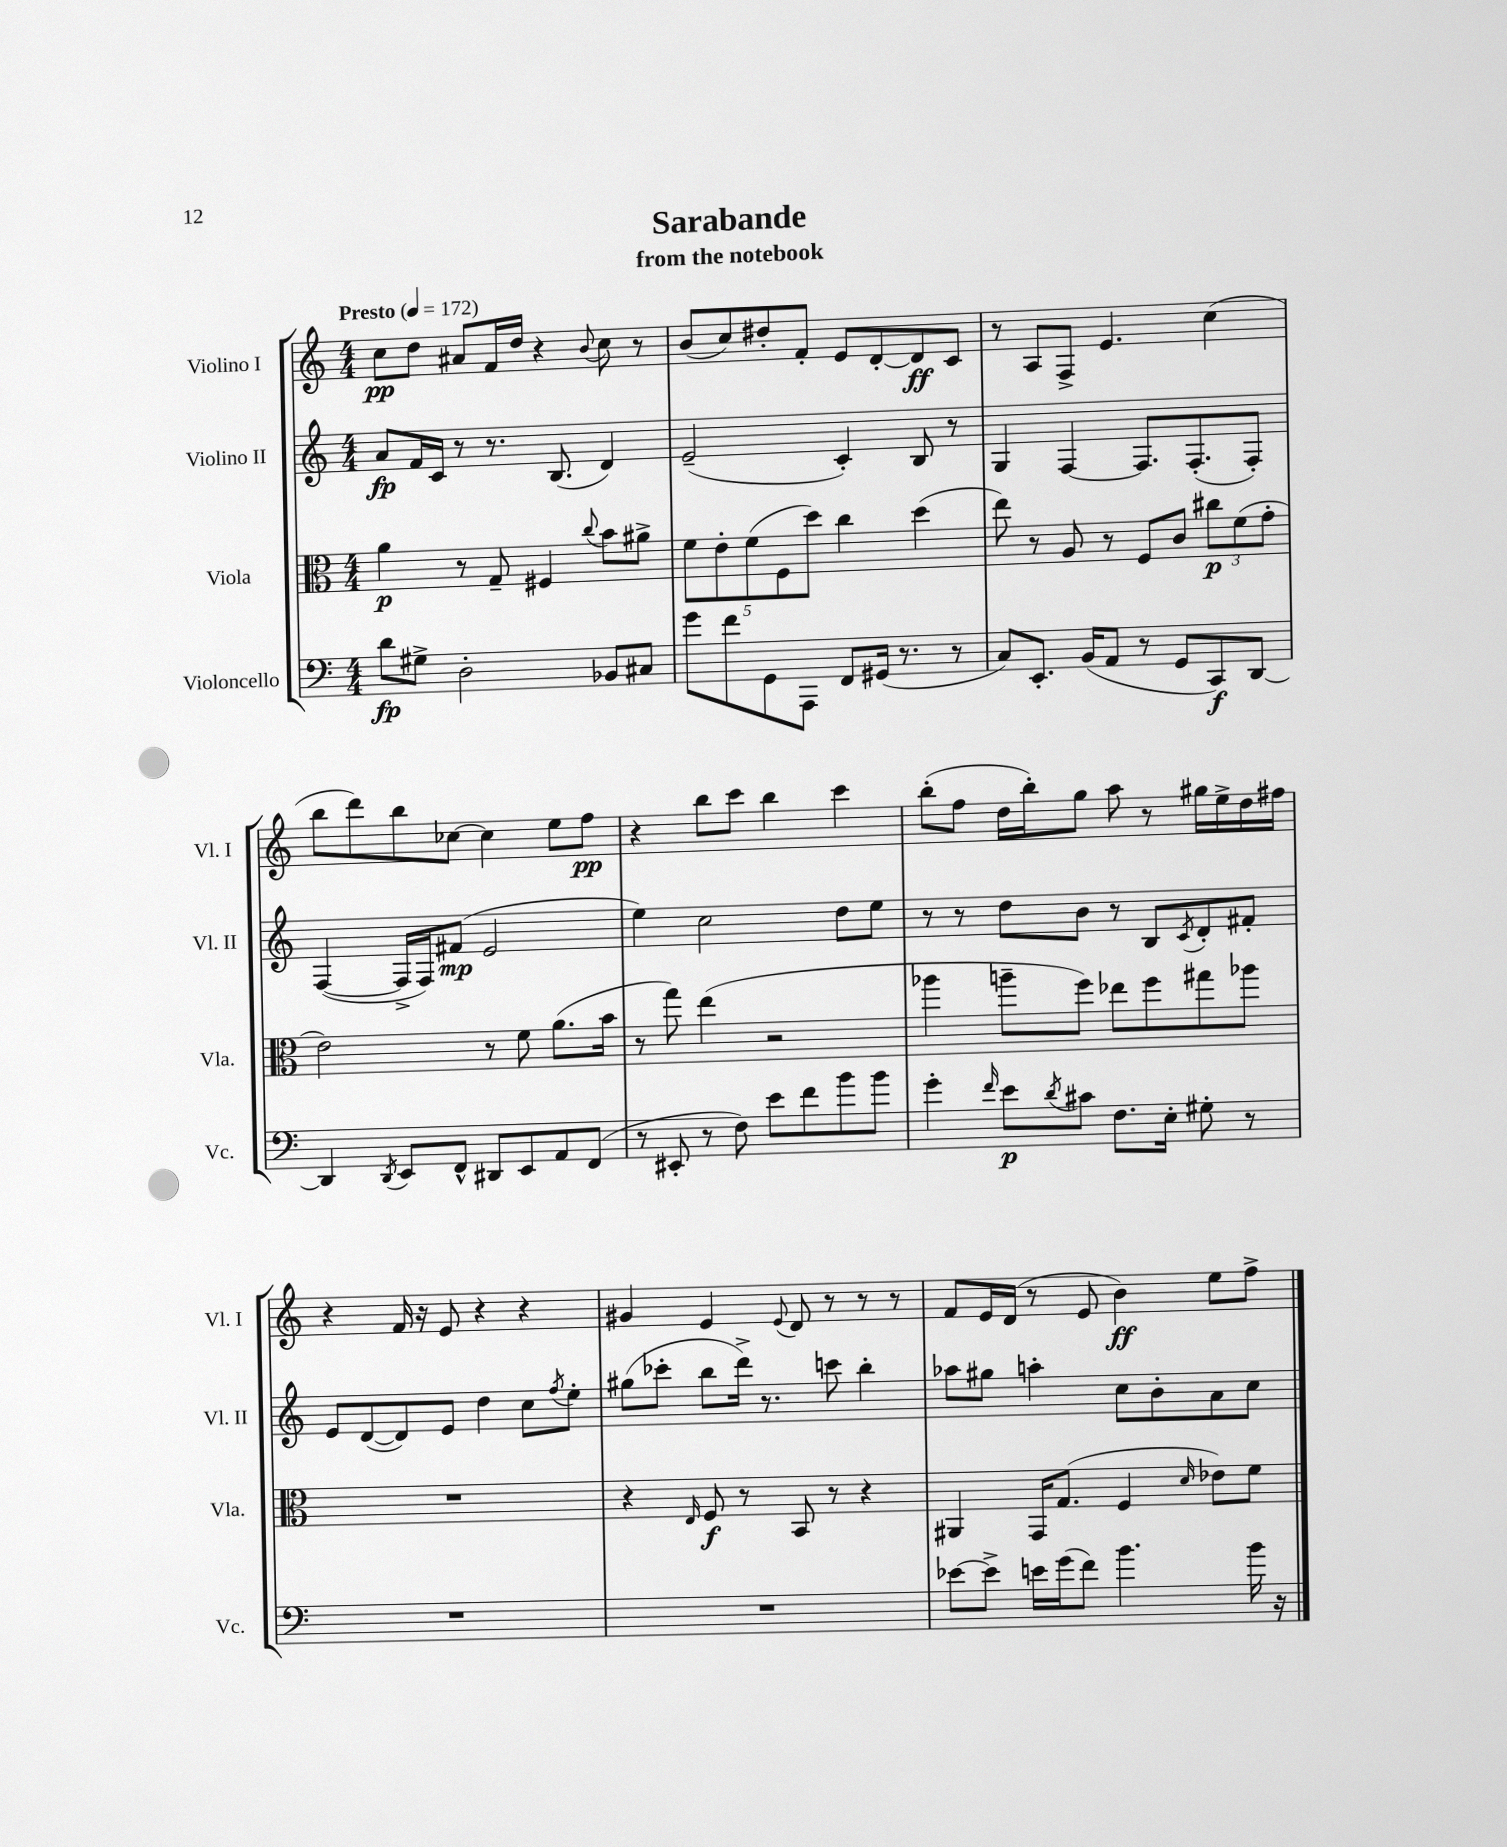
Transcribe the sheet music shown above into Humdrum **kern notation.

**kern	**kern	**kern	**kern
*staff4	*staff3	*staff2	*staff1
*clefF4	*clefC3	*clefG2	*clefG2
*k[]	*k[]	*k[]	*k[]
*M4/4	*M4/4	*M4/4	*M4/4
*MM172	*MM172	*MM172	*MM172
8d	4a	8a	8cc
8G#^	.	16f	8dd
.	.	16c	.
2D'	8r	8r	8a#
.	8G~	8.r	16f
.	.	.	16dd
.	4F#	.	4r
.	.	(8.B	.
.	8qqcc	.	8qqb
8BB-	8b	4d)	8cc
8C#	8a#^	.	8r
=	=	=	=
8g	10f	(2e~	(8b
.	10e'	.	.
8f	.	.	8cc)
.	(10f	.	.
8GG	.	.	8dd#'
.	10F	.	.
8AAA	.	.	8f'
.	10dd)	.	.
8FF	4cc	4c')	8e
(16GG#	.	.	[8d'
8.r	.	.	.
.	(4dd	8B	8d]
8r	.	8r	8c
=	=	=	=
8C)	8ee)	4G	8r
8.EE'	8r	.	8A
.	8A	[4F	8F^
(16BB	.	.	.
8AA	8r	.	4.e
8r	8F	8.F]	.
8GG	8c	.	.
.	.	(8.F'	.
8CC)	12cc#	.	(4cc
.	(12f	.	.
[8DD	.	8F')	.
.	12g'	.	.
=	=	=	=
4DD]	2e)	([4F	8bb
.	.	.	8ddd)
8qDD	.	.	.
8EE	.	16F^]	8bb
.	.	16F)	.
8FF^^	.	(8f#	[8cc-
8DD#	8r	2e	4cc-]
8EE	8f	.	.
8AA	(8.a	.	8ee
(8FF	.	.	8ff
.	16b	.	.
=	=	=	=
8r	8r	4ee)	4r
8EE#'	8gg)	.	.
8r	(4ee	2cc	8bb
8F)	.	.	8ccc
8e	2r	.	4bb
8f	.	.	.
8b	.	8dd	4ccc
8b	.	8ee	.
=	=	=	=
4g'	4aa-	8r	(8bb'
.	.	8r	8ff
16qqf	.	.	.
8e	8aa~	8dd	16dd
.	.	.	16bb')
8qd	.	.	.
8c#	8ff)	8b	8gg
8.F	8ee-	8r	8aa
.	8ff	8B	8r
16E'	.	.	.
.	.	8qc	.
8G#'	8gg#	8d'	16gg#
.	.	.	16ee^
8r	8aa-	8f#'	16dd
.	.	.	16ff#
=	=	=	=
1r	1r	8e	4r
.	.	([8d	.
.	.	8d])	16f
.	.	.	16r
.	.	8e	8e
.	.	4dd	4r
.	.	8cc	4r
.	.	8qff	.
.	.	8ee'	.
=	=	=	=
1r	4r	(8gg#	4g#
.	.	8ccc-'	.
.	16qqE	.	.
.	8F	8bb	4e
.	8r	16ddd^)	.
.	.	8.r	.
.	.	.	8qqe
.	8BB	.	8d
.	8r	8ccc	8r
.	4r	4bb'	8r
.	.	.	8r
=	=	=	=
[8e-	4AA#	8aa-	8f
8e-^]	.	8gg#	16e
.	.	.	(16d
16e	16GG	4aa'	8r
(16g	(8.G	.	.
8f)	.	.	8e
4.b	4F	8cc	4b)
.	.	8b'	.
.	16qqd	.	.
.	8e-)	8a	8ee
16b	8f	8cc	8ff^
16r	.	.	.
==	==	==	==
*-	*-	*-	*-
